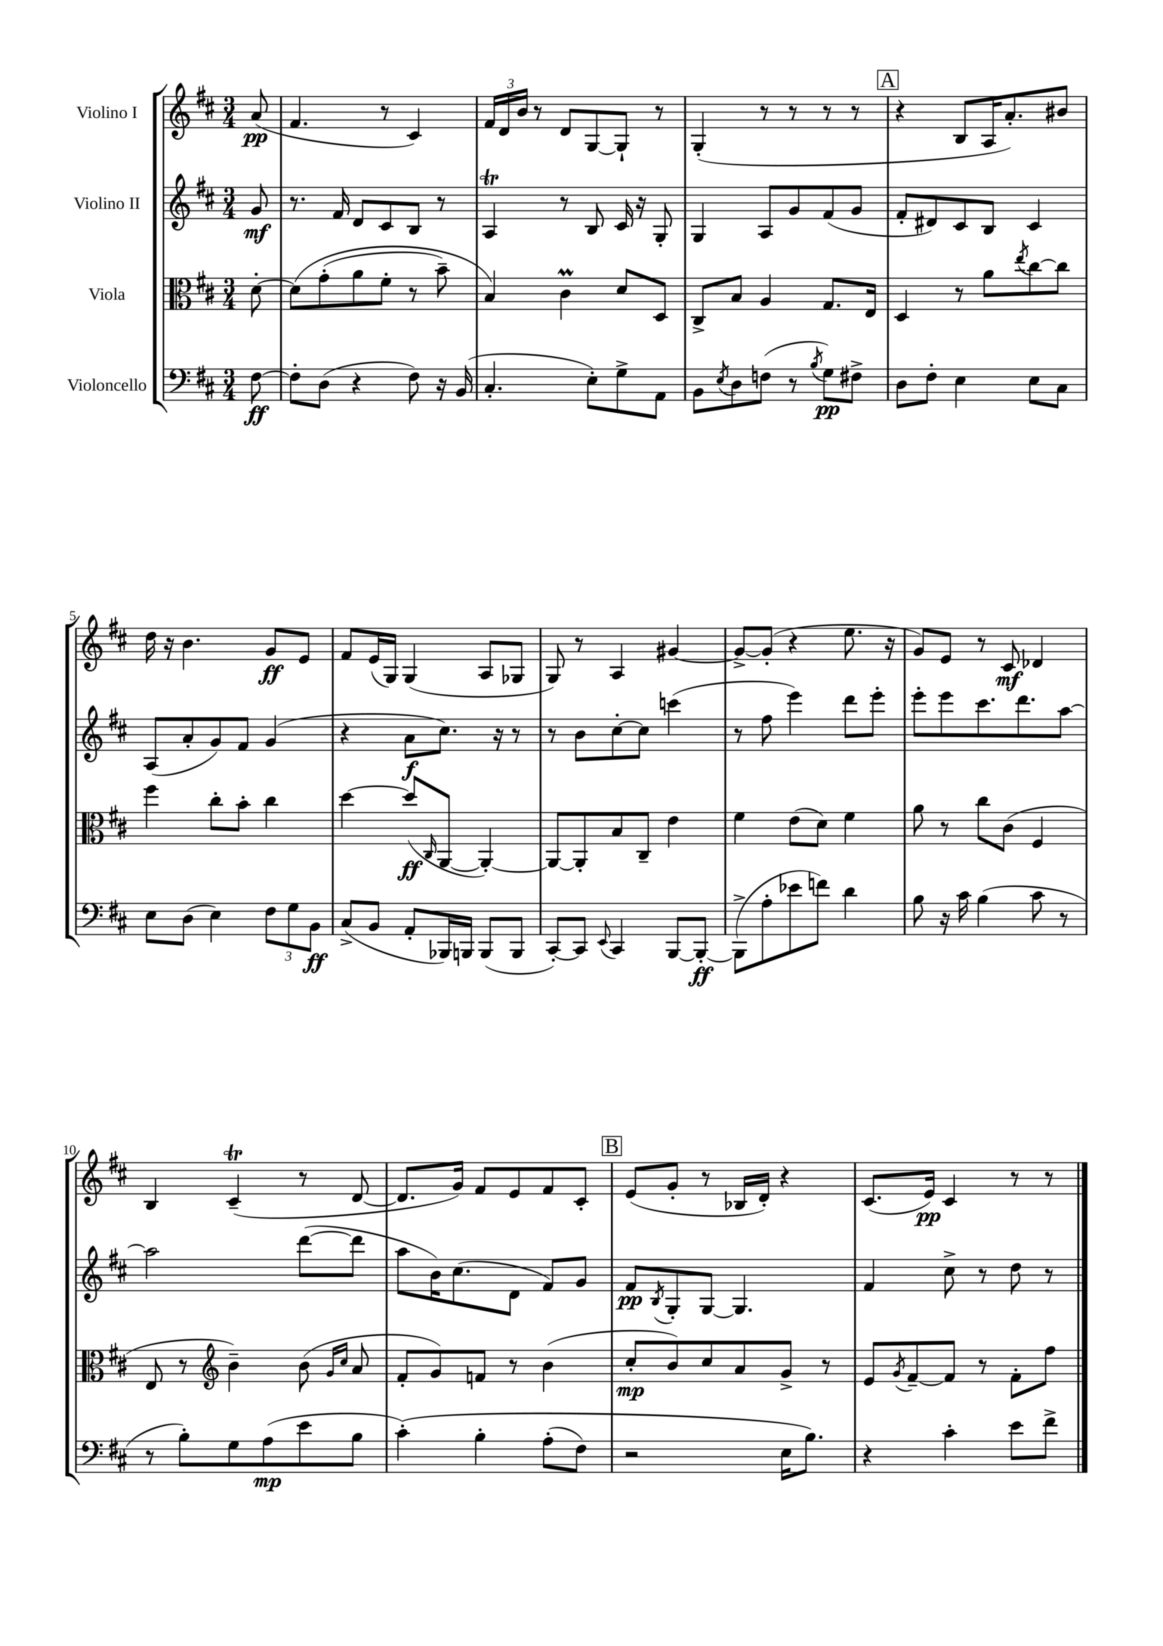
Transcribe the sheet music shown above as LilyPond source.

<<
\new StaffGroup <<
\new Staff = "s0" \with { instrumentName = "Violino I" } {
    \clef treble \key d \major \numericTimeSignature \time 3/4 \partial 8
    a'8\pp( |
    fis'4. r8 cis'4) |
    \tuplet 3/2 { fis'16 d'16 b'16 } r8 d'8 g8~ g8-! r8 |
    g4-.( r8 r8 r8 r8 |
    \mark \markup { \box "A" } r4 b8 a16 a'8.-.) bis'8 |
    d''16 r16 b'4. g'8\ff e'8 |
    fis'8 e'16( g16) g4( a8 ges8 |
    g8) r8 a4 gis'4~ |
    gis'8~-> gis'8-.( r4 e''8. r16 |
    g'8) e'8 r8 cis'8\mf des'4 |
    b4 cis'4--\trill( r8 d'8~ |
    d'8. g'16) fis'8 e'8 fis'8 cis'8-. |
    \mark \markup { \box "B" } e'8( g'8-. r8 bes16 d'16-.) r4 |
    cis'8.( e'16\pp) cis'4 r8 r8 \bar "|." |
}
\new Staff = "s1" \with { instrumentName = "Violino II" } {
    \clef treble \key d \major \numericTimeSignature \time 3/4 \partial 8
    g'8\mf |
    r8. fis'16 d'8 cis'8 b8 r8 |
    a4\trill r8 b8 cis'16 r16 g8-. |
    g4 a8 g'8 fis'8( g'8 |
    \mark \markup { \box "A" } fis'8-. dis'8) cis'8 b8 cis'4 |
    a8( a'8-. g'8) fis'8 g'4( |
    r4 a'8\f cis''8.) r16 r8 |
    r8 b'8 cis''8~-. cis''8 c'''4( |
    r8 fis''8 e'''4) d'''8 e'''8-. |
    e'''8-. e'''8 cis'''8. d'''8. a''8~ |
    a''2 d'''8~( d'''8 |
    a''8 b'16) cis''8.( d'8 fis'8) g'8 |
    \mark \markup { \box "B" } fis'8\pp \acciaccatura { b8 } g8-. g8~ g4. |
    fis'4 cis''8-> r8 d''8 r8 \bar "|." |
}
\new Staff = "s2" \with { instrumentName = "Viola" } {
    \clef alto \key d \major \numericTimeSignature \time 3/4 \partial 8
    d'8~-. |
    d'8\( g'8-.( a'8 fis'8-. r8 b'8--) |
    b4\) cis'4\prall d'8 d8 |
    cis8-> b8 a4 g8. e16 |
    \mark \markup { \box "A" } d4 r8 a'8 \acciaccatura { e''8 } cis''8~ cis''8 |
    fis''4 cis''8-. b'8-. cis''4 |
    d''4~ d''8\ff( \grace { cis16 } a,8~ a,4~-.) |
    a,8~ a,8-. b8 cis8-- e'4 |
    fis'4 e'8( d'8) fis'4 |
    a'8 r8 cis''8 cis'8( fis4 |
    e8 r8 \clef treble b'4--) b'8( \grace { g'16 cis''16 } a'8 |
    fis'8-. g'8) f'8 r8 b'4( |
    \mark \markup { \box "B" } cis''8-.\mp b'8) cis''8 a'8 g'8-> r8 |
    e'8 \acciaccatura { g'8 } fis'8~-- fis'8 r8 fis'8-. fis''8 \bar "|." |
}
\new Staff = "s3" \with { instrumentName = "Violoncello" } {
    \clef bass \key d \major \numericTimeSignature \time 3/4 \partial 8
    fis8~\ff |
    fis8-. d8( r4 fis8) r16 b,16( |
    cis4.-. e8-.) g8-> a,8 |
    b,8 \acciaccatura { e8 } d8 f8( r8 \acciaccatura { b8 } g8\pp) fis8-> |
    \mark \markup { \box "A" } d8 fis8-. e4 e8 cis8 |
    e8 d8( e4) \tuplet 3/2 { fis8 g8 b,8\ff } |
    cis8->( b,8 a,8-. bes,,16) b,,16 b,,8( b,,8 |
    cis,8~-.) cis,8 \appoggiatura { e,8 } cis,4 b,,8~ b,,8~-.\ff |
    b,,8->( a8-. ees'8 f'8) d'4 |
    b8 r16 cis'16 b4( cis'8 r8 |
    r8 b8-.) g8 a8\mp( e'8 b8 |
    cis'4-.)\( b4-. a8-.( fis8) |
    \mark \markup { \box "B" } r2 e16 b8.\) |
    r4 cis'4-. e'8 fis'8-> \bar "|." |
}
>>
>>
